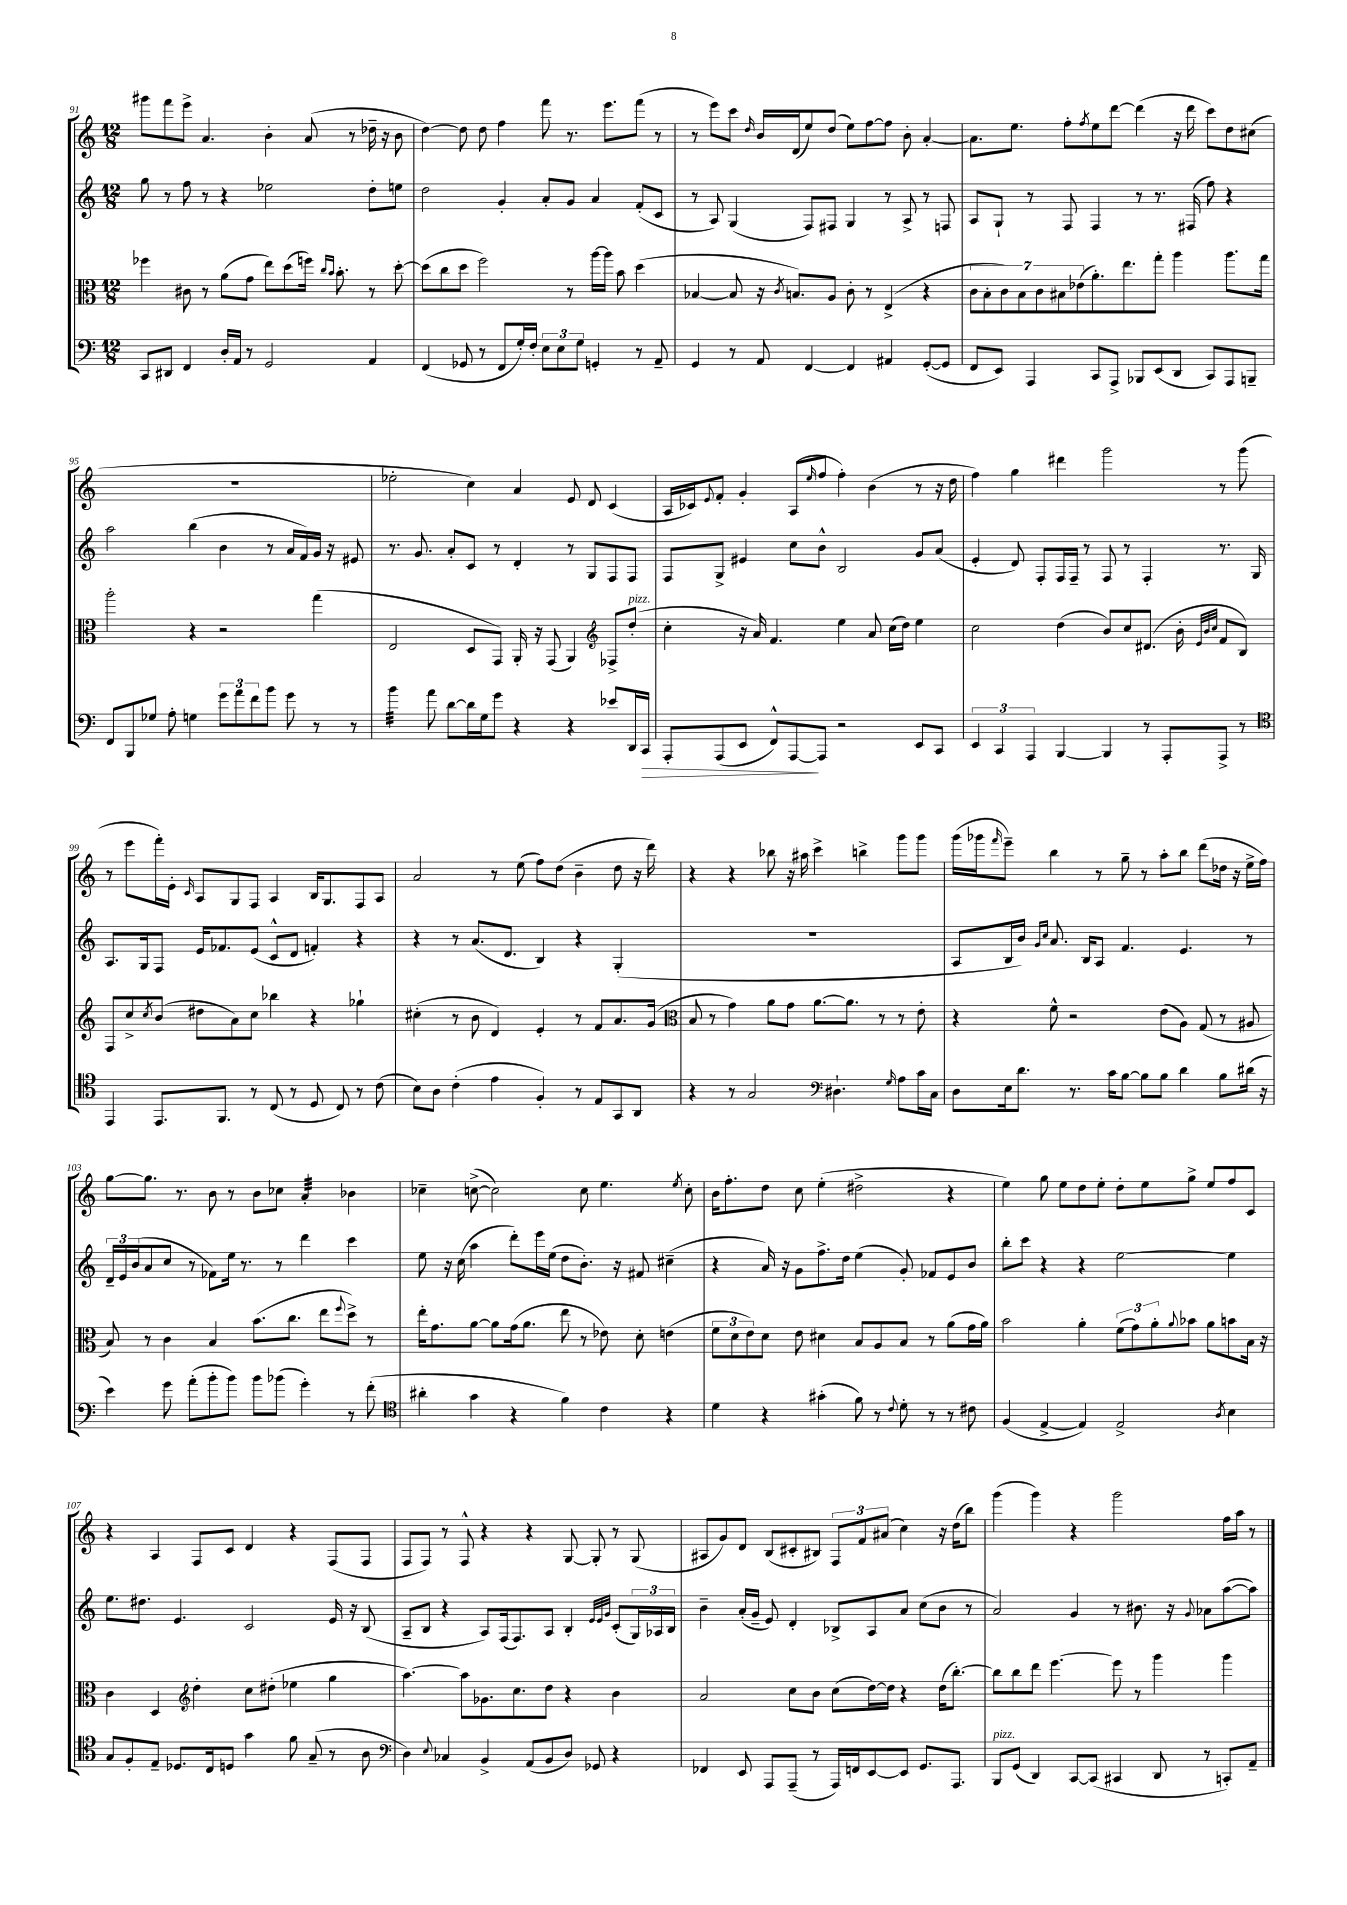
<<
\new StaffGroup <<
\new Staff = "s0" {
    \clef treble \key c \major \numericTimeSignature \time 12/8
    gis'''8 f'''8 e'''8-> a'4. b'4-. a'8( r8 des''16-- r16 b'8 |
    d''4~) d''8 d''8 f''4 f'''8 r8. e'''8. f'''8( r8 |
    r8 e'''8) c'''8 \grace { d''16 } b'16 d'16( e''8) d''8( e''8) f''8~ f''8 b'8-. a'4~-. |
    a'8. e''8. f''8-. \acciaccatura { f''8 } e''8 d'''8~ d'''4( r16 d'''16 c'''8) d''8 cis''8( |
    R1. |
    ees''2-. c''4) a'4 e'8 d'8 c'4( |
    a16 ces'16) \appoggiatura { e'8 } f'8-. g'4-. a8( \grace { e''16 } f''8 f''4-.) b'4( r8 r16 d''16 |
    f''4) g''4 dis'''4 g'''2 r8 g'''8( |
    r8 e'''8 f'''16-.) e'16-. \grace { c'16 } a8 g8 f8 a4 b16 g8. f8 a8 |
    a'2 r8 e''8( f''8) d''8( b'4-- d''8 r16 d'''16) |
    r4 r4 bes''8 r16 ais''16 c'''4-> b''4-> g'''8 g'''8 |
    g'''16( ges'''16 \grace { f'''16 } e'''8--) b''4 r8 g''8-- r8 a''8-. b''8 d'''8( des''16 r16 e''16-> f''16) |
    g''8~ g''8. r8. b'8 r8 b'8 ces''8 a'4:32-. bes'4 |
    ces''4-- c''8~->( c''2) c''8 e''4. \acciaccatura { e''8 } c''8-. |
    b'16 f''8.-. d''8 c''8 e''4-.( dis''2-> r4 |
    e''4) g''8 e''8 d''8 e''8-. d''8-. e''8 g''8-> e''8 f''8 c'8 |
    r4 a4 f8 c'8 d'4 r4 f8( f8 |
    f8 f8) r8 f8-^ r4 r4 g8~ g8-. r8 g8( |
    ais8 g'8) d'8 b8( cis'8-. bis8) \tuplet 3/2 { f8 f'8 ais'8( } c''4) r16 d''16( b''8) |
    g'''4( g'''4) r4 g'''2 f''16 a''16 r8 \bar "|." |
}
\new Staff = "s1" {
    \clef treble \key c \major \numericTimeSignature \time 12/8
    g''8 r8 f''8 r8 r4 ees''2 d''8-. e''8 |
    d''2 g'4-. a'8-. g'8 a'4 f'8-.( c'8 |
    r8 a8) g4( f8) fis8 g4 r8 a8-> r8 f8 |
    a8 g8-! r8 f8 f4 r8 r8. fis16( f''8) r4 |
    a''2 b''4( b'4 r8 a'16 f'16) g'16 r16 eis'8 |
    r8. g'8. a'8-. c'8 r8 d'4-. r8 g8 f8 f8 |
    f8 g8-> eis'4 c''8 b'8-^ b2 g'8 a'8( |
    e'4-. d'8) f8-. f16 f16-- r8 f8 r8 f4-. r8. g16 |
    a8. g16 f8 e'16 fes'8. e'8( c'8-^ d'8 f'4-.) r4 |
    r4 r8 a'8.( d'8. b4) r4 g4-.( |
    R1. |
    a8 b16 b'16) \grace { g'16 c''16 } a'8. b16 a8 f'4. e'4. r8 |
    \tuplet 3/2 { d'16-- e'16 b'16( } a'8 c''8 r8 fes'8) e''16 r8. r8 d'''4 c'''4 |
    e''8 r16 c''16( a''4 d'''8-.) e'''16 e''16( d''8 b'8.-.) r16 fis'8 cis''4--( |
    r4 a'16) r16 g'8 f''8.-> d''16 e''4( g'8-.) fes'8 e'8 b'8 |
    b''8-. c'''8 r4 r4 e''2~ e''4 |
    e''8. dis''8. e'4. c'2 e'16 r16 b8( |
    a8-- b8 r4 a8) f16( f8.) a8 b4-. \grace { e'32 e'32 g'32 } c'8-.( \tuplet 3/2 { g16) aes16 b16 } |
    b'4-- a'16-.( g'16-- e'8) d'4-. bes8-> a8 a'8 c''8( b'8 r8 |
    a'2) g'4 r8 bis'8. r16 \appoggiatura { g'8 } aes'8 a''8~( a''8) \bar "|." |
}
\new Staff = "s2" {
    \clef alto \key c \major \numericTimeSignature \time 12/8
    fes''4 cis'8 r8 a'8( g'8 e''8) d''8( f''16) \grace { c''16 b'16 } b'8.-. r8 d''8~-. |
    d''8( c''8 d''8 f''2) r8 a''16~ a''16 b'8 d''4( |
    bes4~ bes8 r16 \acciaccatura { c'8 } b8.) a8 c'8-. r8 e4->( r4 |
    \tuplet 7/4 { c'8 b8-. c'8) b8 c'8 bis8 ees'8( } a'8.-.) e''8. g''8-. a''4 a''8. g''16 |
    a''2-. r4 r2 g''4( |
    e2 d8 g,8) a,16-. r16 g,8( a,4) \clef treble fes8-> d''8-.^\markup { \italic "pizz." }( |
    c''4-. r16 a'16) f'4. e''4 a'8 c''16( d''16) e''4 |
    c''2 d''4( b'8) c''8 dis'8.( b'16-. \grace { e'32 b'32 c''32 } f'8 b8) |
    f8 c''8-> \acciaccatura { c''8 } b'8( dis''8 a'8) c''8 bes''4 r4 ges''4-! |
    cis''4-.( r8 b'8 d'4) e'4-. r8 f'8 a'8. g'16( |
    \clef alto b8 r8 g'4) a'8 g'8 a'8.~ a'8. r8 r8 e'8-. |
    r4 f'8-^ r2 e'8( a8) g8( r8 ais8 |
    b8) r8 c'4 b4 b'8.( c''8. e''8 \appoggiatura { f''8 } d''8->) r8 |
    e''16-. g'8. a'8~ a'8 g'16( a'8. e''8 r8 ees'8) d'8-. e'4( |
    \tuplet 3/2 { f'8 d'8 e'8) } d'8 e'8 dis'4 b8 a8 b8 r8 a'8( g'16 a'16) |
    b'2 a'4-. \tuplet 3/2 { f'8( g'8) a'8-. } \appoggiatura { a'8 } bes'8 a'8 b'8 b16 r16 |
    c'4 d4 \clef treble d''4-. c''8 dis''8-.( ees''4 g''4 |
    a''4.~) a''8 ges'8. c''8. d''8 r4 b'4 |
    a'2 c''8 b'8 c''8( d''16~) d''16 r4 d''16( b''8.~-.) |
    b''8 b''8 d'''8 e'''4.~ e'''8 r8 g'''4 g'''4 \bar "|." |
}
\new Staff = "s3" {
    \clef bass \key c \major \numericTimeSignature \time 12/8
    c,8 dis,8 f,4 d16-. a,16 r8 g,2 a,4 |
    f,4( ges,8 r8 f,8 g16-.) f16-. \tuplet 3/2 { e8 e8 g8 } g,4-. r8 a,8-- |
    g,4 r8 a,8 f,4~ f,4 ais,4 g,8~-.( g,8 |
    f,8 e,8) a,,4 c,8 a,,8-> bes,,8 e,8( d,8 c,8) a,,8 b,,8-- |
    f,8 b,,8 ges8 a8-. g4 \tuplet 3/2 { g'8 a'8 f'8 } b'8 g'8 r8 r8 |
    b'4:32 a'8 d'8~ d'16 g16 g'8 r4 r4 ees'8 d,16 c,16\> |
    a,,8-. a,,8( e,8 f,8-^) a,,8~\! a,,8 r2 e,8 c,8 |
    \tuplet 3/2 { e,4 c,4 a,,4 } b,,4~ b,,4 r8 a,,8-. a,,8-> r8 |
    \clef tenor e,4 e,8. f,8. r8 c8( r8 d8 c8) r8 c'8( |
    b8) a8 c'4-.( e'4 f4-.) r8 e8 g,8 a,8 |
    r4 r8 g2 \clef bass dis4.-! \grace { g16 } a8 c'16 c16 |
    d8 e16 d'8. r8. c'16 b8~ b8 b8 d'4 b8 dis'16( r16 |
    e'4) g'8 a'8-.( b'8-. b'8) b'8 bes'8( g'4-.) r8 f'8-.( |
    \clef tenor ais'4-. g'4 r4 f'4) c'4 r4 |
    d'4 r4 gis'4-.( f'8) r8 \appoggiatura { c'8 } d'8-. r8 r8 cis'8 |
    f4( e4~-> e4) e2-> \acciaccatura { a8 } b4 |
    g8 f8-. e8-- des8. c16 d8 g'4 f'8 g8--( r8 a8 |
    \clef bass d4) \appoggiatura { e8 } ces4 b,4-> a,8( b,8 d8) ges,8 r4 |
    fes,4 e,8 a,,8 a,,8--( r8 a,,16) f,16 e,8~ e,8 g,8. a,,8. |
    b,,8^\markup { \italic "pizz." } g,8( d,4) c,8~ c,8( cis,4 d,8 r8 c,8-.) a,8-- \bar "|." |
}
>>
>>
\layout { \context { \Score currentBarNumber = #91 } }
